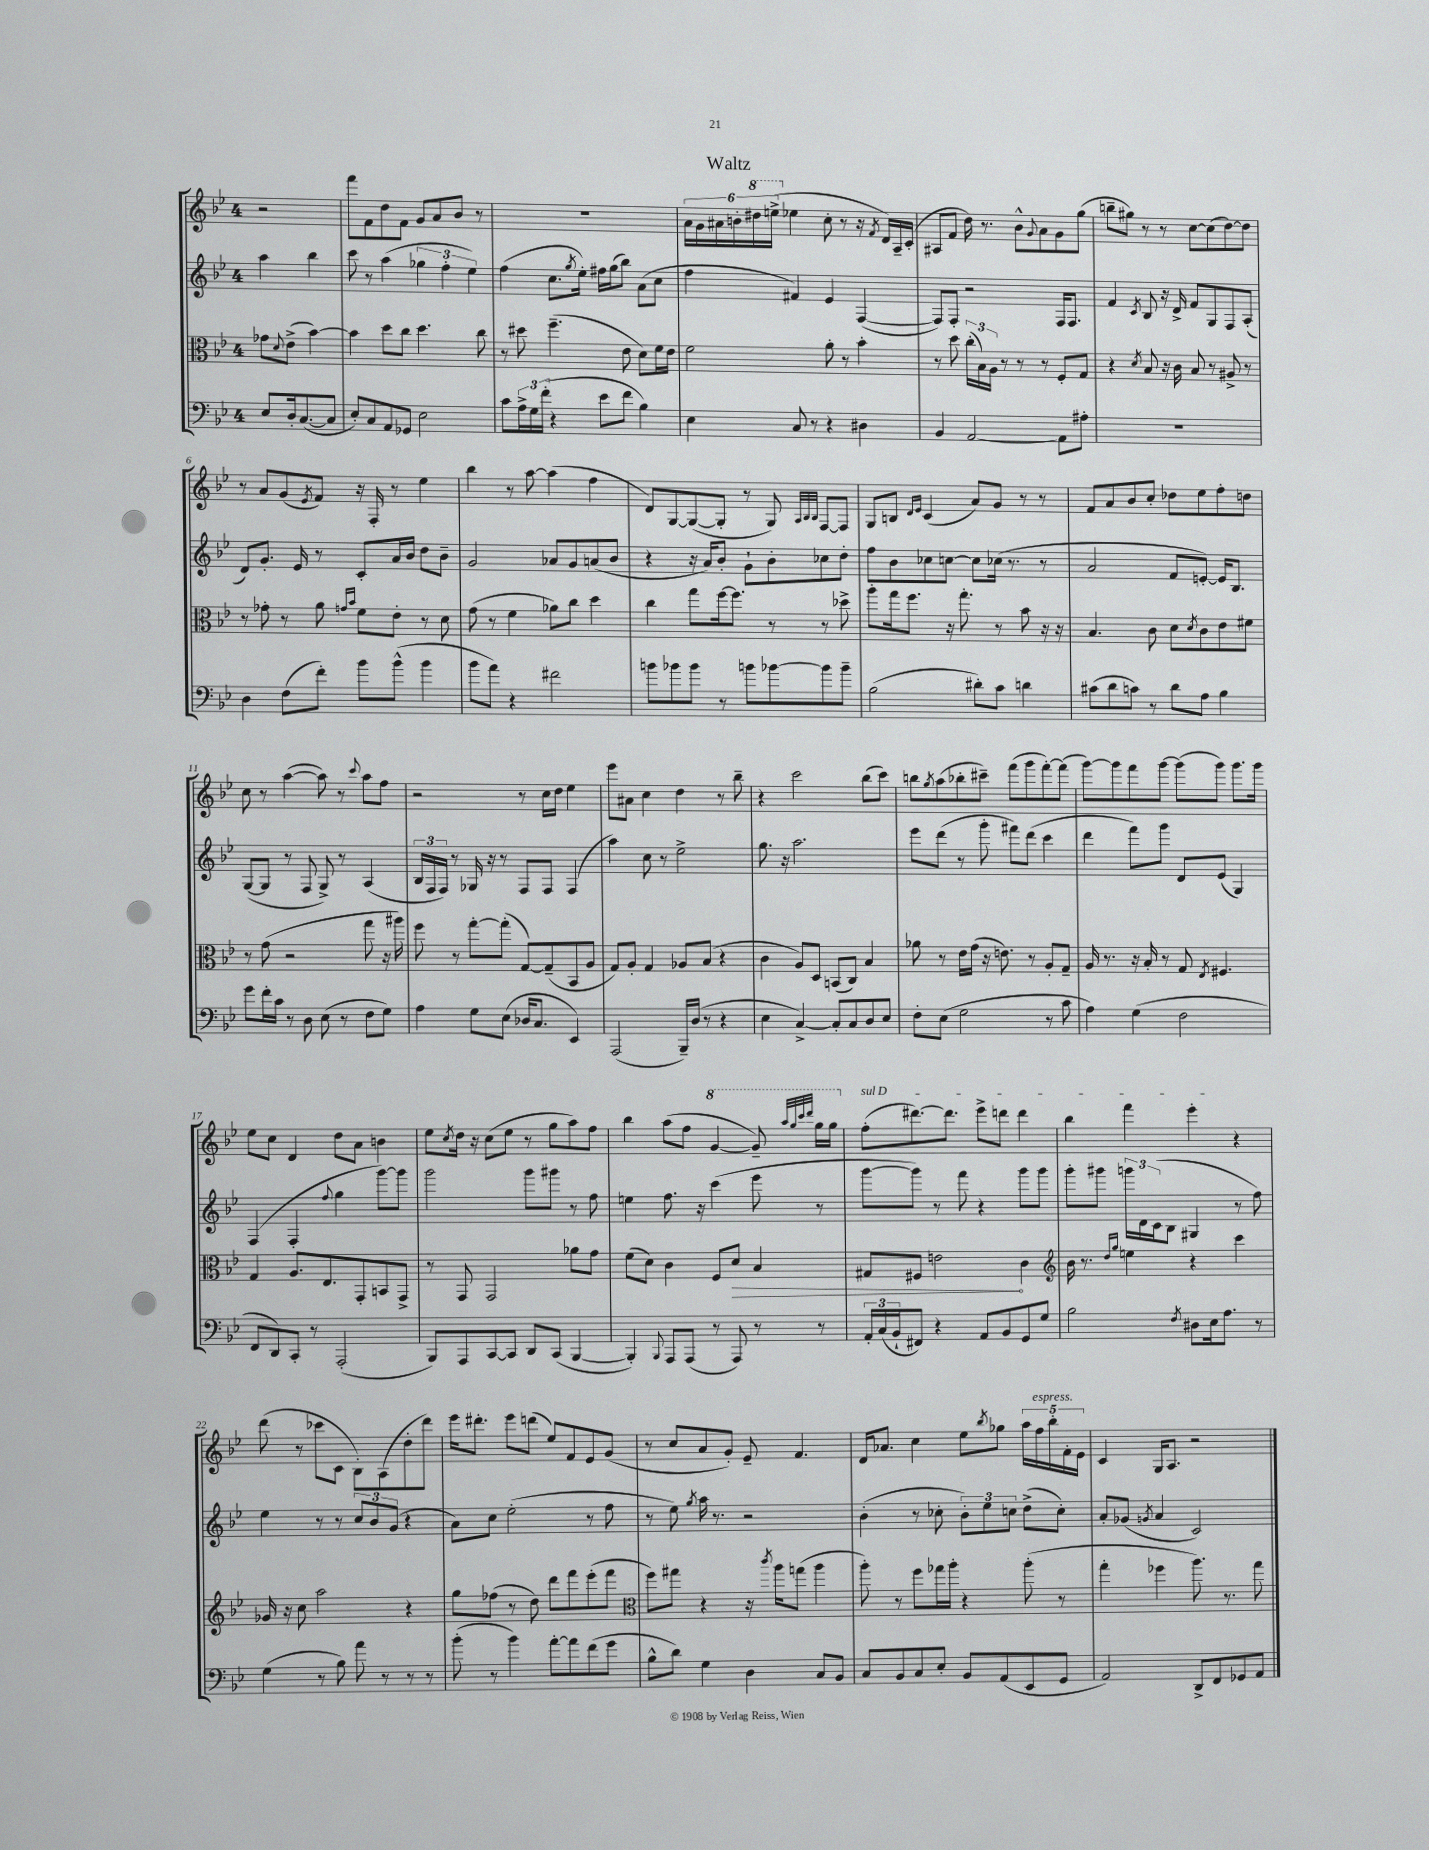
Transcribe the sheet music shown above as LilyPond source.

\header { title = "Waltz" }
<<
\new StaffGroup <<
\new Staff = "s0" {
    \clef treble \key bes \major \once \override Staff.TimeSignature.style = #'single-digit \time 4/4 \partial 2
    r2 |
    f'''8 f'8 d''8 f'8 g'8 a'8 bes'8 r8 |
    R1 |
    \tuplet 6/4 { a'16 g'16 ais'16 b'16-. \ottava #1 dis'''16 e'''16->( \ottava #0 } ees''!4 c''8-. r8 r16 \acciaccatura { f'8 } d'16) a16-- c'16-.( |
    ais8 f'8 d''16) r8. bes'8-^ \appoggiatura { g'8 } a'8 g'8 g''8( |
    b''8-- gis''8) r8 r8 c''8~ c''8( d''8~) d''8 |
    r8 a'8 g'8( \acciaccatura { ees'8 } f'8) r16 f16-. r8 ees''4 |
    bes''4 r8 a''8~ a''4( f''4 |
    d'8) g8~ g8~( g8-. r8 g8) \grace { a32 bes32 bes32 } f8~ f8 |
    g8 b8 \grace { d'16 ees'16 } c'4( a'8) g'8 r8 r8 |
    f'8 a'8 bes'8 c''8-. des''8 ees''8 f''8-. d''8 |
    c''8 r8 a''4~( a''8) r8 \appoggiatura { c'''8 } a''8 f''8 |
    r2 r8 c''16 d''16 ees''4 |
    ees'''8 ais'8 c''4 d''4 r8 bes''8-- |
    r4 c'''2 bes''8( c'''8) |
    b''8 \acciaccatura { g''8 } a''8( bes''8-. cis'''8--) f'''8( g'''8 f'''8~-.) f'''8( |
    g'''8~) g'''8 f'''8 g'''8~ g'''8( g'''8) g'''8. g'''16 |
    ees''8 c''8 d'4 d''8 a'8 b'4 |
    ees''8 \acciaccatura { c''8 } d''16 r16 c''8( ees''8 r8 g''8 a''8) f''8 |
    bes''4 a''8( f''8 \ottava #1 g''4~ g''8--) \grace { a'''32 g'''32 c''''32 d''''32 } g'''16 g'''16 \ottava #0 |
    \once \override TextSpanner.bound-details.left.text = \markup { \italic "sul D" } f''8-.\startTextSpan( dis'''8.~) dis'''8. ees'''8-> d'''8 d'''4 |
    bes''4 f'''4 ees'''4-.\stopTextSpan r4 |
    d'''8( r8 ces'''8 c'8 bes8-.) a8( d''8-. d'''8) |
    ees'''16 dis'''8.-. ees'''8 d'''8( ees''8) f'8 ees'8 g'8( |
    r8 c''8 a'8 g'8-.) ees'8-- f'4. |
    d'16 aes'8. c''4 ees''8 \acciaccatura { bes''8 } ges''8 \tuplet 5/4 { a''16 f''16^\markup { \italic "espress." } bes''16-. f'16-. ees'16 } |
    c'4 g16 a8. r2 \bar "|." |
}
\new Staff = "s1" {
    \clef treble \key bes \major \once \override Staff.TimeSignature.style = #'single-digit \time 4/4 \partial 2
    a''4 bes''4 |
    c'''8 r8 a''4( \tuplet 3/2 { ges''4 f''4-. ees''4) } |
    f''4( c''8. \acciaccatura { g''8 } ees''16-.) fis''16 g''16( bes''8) a'8( c''8 |
    f''4 fis'4) ees'4 f4~( |
    f8) f8-. r2 f16 f8. |
    f'4 \acciaccatura { c'8 } bes8 r16 d'16-> f'8 g8 f8 a8-.( |
    d'8) g'8.-. ees'16 r8 c'8-. a'16 bes'16 d''8 bes'8-- |
    g'2 aes'8 g'8 a'8( bes'8 |
    r4 r16 a'16) bes'8-. g'8-! bes'8-. ces''8 d''8-. |
    f''8 bes'8 ces''8 c''8~ c''8 ces''16( r8. r8 |
    a'2 f'8 e'8~-.) e'16 bes8. |
    g8~( g8 r8 f8 g8->) r8 a4( |
    \tuplet 3/2 { bes16 f16 f16) } r8 ges16 r16 r8 f8 f8 f4( |
    a''4) c''8 r8 ees''2-> |
    g''8. r16 a''2. |
    ees'''8 d'''8( r8 g'''8-. fis'''8) d'''8( c'''4 |
    d'''4 f'''8) g'''8 d'8 ees'8( g4) |
    f4( f4-. \appoggiatura { f''8 } g''4 g'''8~) g'''8 |
    g'''2 g'''8 gis'''8 r8 f''8 |
    e''4 f''8. r16 c'''4( ees'''8 r8 |
    g'''8~ g'''8) r8 f'''8 r4 g'''8 g'''8 |
    g'''8-. gis'''8 \tuplet 3/2 { g'''16 d'16 c'16( } bes8 gis4 r8 f''8) |
    ees''4 r8 r8 \tuplet 3/2 { c''8 bes'8 g'8( } r4 |
    a'8) c''8 ees''2-.( r8 f''8 |
    r8 ees''8) \acciaccatura { g''8 } a''16 r8. r2 |
    bes'4-.( r8 ces''8-. \tuplet 3/2 { bes'8-.) ees''8 c''8 } d''8->( c''8-.) |
    a'8-. ges'8( \acciaccatura { g'8 } a'4 c'2) \bar "|." |
}
\new Staff = "s2" {
    \clef alto \key bes \major \once \override Staff.TimeSignature.style = #'single-digit \time 4/4 \partial 2
    ges'8 \appoggiatura { d'8 } ees'8->( bes'4~) |
    bes'4 d''8 c''8 d''4. c''8 |
    r8 dis''8 f''4.--( ees'8 d'8) f'16 ees'16 |
    f'2 a'8-. r8 bes'4-. |
    r8 d''8 \tuplet 3/2 { c''16-.( bes16) a16 } r8 r8 r8 f8-. g8 |
    r4 \acciaccatura { d'8 } bes8 r16 c'16 bes8 r8 ais8-> r8 |
    r8 ges'8-. r8 a'8 \grace { g'16 bes'16 } f'8 ees'8-. r8 d'8 |
    g'8( r8 f'4 aes'8) c''8 d''4 |
    c''4 g''8 f''16~ f''8. r8 r8 des''8-> |
    a''8-. g''16 f''8. r16 g''8.-. r8 bes'8 r16 r16 |
    bes4. c'8 d'8 \acciaccatura { d'8 } c'8 ees'8 fis'8 |
    r8 g'8( r2 g''8 r16 ais''16) |
    f''8 r8 g''8~-. g''8-.( g8~) g8--( bes,8 a8 |
    g8) a8-. g4 aes8 bes8( r4 |
    c'4 a8) d8 b,8( c8) bes4 |
    aes'8 r8 ees'16 g'16( r16 e'8.) r8 a8-. g8-- |
    a16 r8. r16 bes16-. r8 g8 \acciaccatura { ees8 } fis4. |
    g4 a8. ees8. g,8-. b,8 g,8-> |
    r8 g,8 g,2 aes'8 g'8 |
    f'8( d'8) c'4 f8 \once \override Hairpin.circled-tip = ##t d'8\> bes4 |
    gis8 fis8 e'2\! c'4 |
    \clef treble bes'16 r8. \grace { d''16 g''16 } e''4 r4 c'''4 |
    ges'16 r16 c''8 a''2 r4 |
    g''8 fes''8( r8 d''8) d'''8 f'''8 ees'''8-.( f'''8 |
    \clef alto f''8) gis''8 r4 r16 \acciaccatura { c'''8 } a''16 g''8( a''4 |
    a''8-.) r8 f''8 ges''16 a''16-. r4 a''8-.( r8 |
    g''4-. fes''4 a''8.) r8. g''8 \bar "|." |
}
\new Staff = "s3" {
    \clef bass \key bes \major \once \override Staff.TimeSignature.style = #'single-digit \time 4/4 \partial 2
    ees8 d16-. c8.~( c8 |
    ees8-.) c8 a,8 ges,8 ees2 |
    c'8 \tuplet 3/2 { a16-> g16 f'16-.( } r4 ees'8 f'8 bes4) |
    ees4 c8 r8 r4 dis4 |
    bes,4 a,2~ a,8 ais8-. |
    R1 |
    d4 f8( f'8-.) bes'8 bes'8-^( bes'4 |
    bes'8 a'8) r4 fis'2 |
    b'8 bes'8 bes'8 r8 b'8 bes'8~ bes'8 bes'8-- |
    bes2( dis'8-.) c'8 d'4 |
    cis'8( d'8 c'8) r8 d'8 a8 bes4 |
    g'8 f'16-. c'16 r8 d8 ees8( r8 f8 g8) |
    a4 g8 ees8( des16 c8. ees,4) |
    a,,2( bes,,16--) d16( r8 r4 |
    ees4 c4~->) c8-. c8 d8 ees8 |
    f8-. ees8( g2 r8 c'8 |
    a4) g4( f2 |
    f,8 d,8) c,8-. r8 a,,2-.( |
    bes,,8) a,,8 c,8~ c,8 d,8 c,8( bes,,4~ |
    bes,,4-.) \appoggiatura { bes,,8 } a,,8 a,,8( r8 a,,8) r8 r8 |
    \tuplet 3/2 { a,16-. c16( bes,16-! } fis,8) r4 a,8 bes,8 g,8 g8 |
    bes2 \acciaccatura { f8 } dis8 ees16 a8. r8 |
    g4( r8 bes8) a'8 r8 r8 r8 |
    bes'8-.( r8 bes'4) a'8~-. a'8 f'8( g'8 |
    bes8-^ d'8) g4 d4 c8 bes,8 |
    c8 bes,8 c8 ees8-. bes,8 a,8( ees,8 g,8 |
    a,2) d,8-> f,8 ges,8 a,8 \bar "|." |
}
>>
>>
